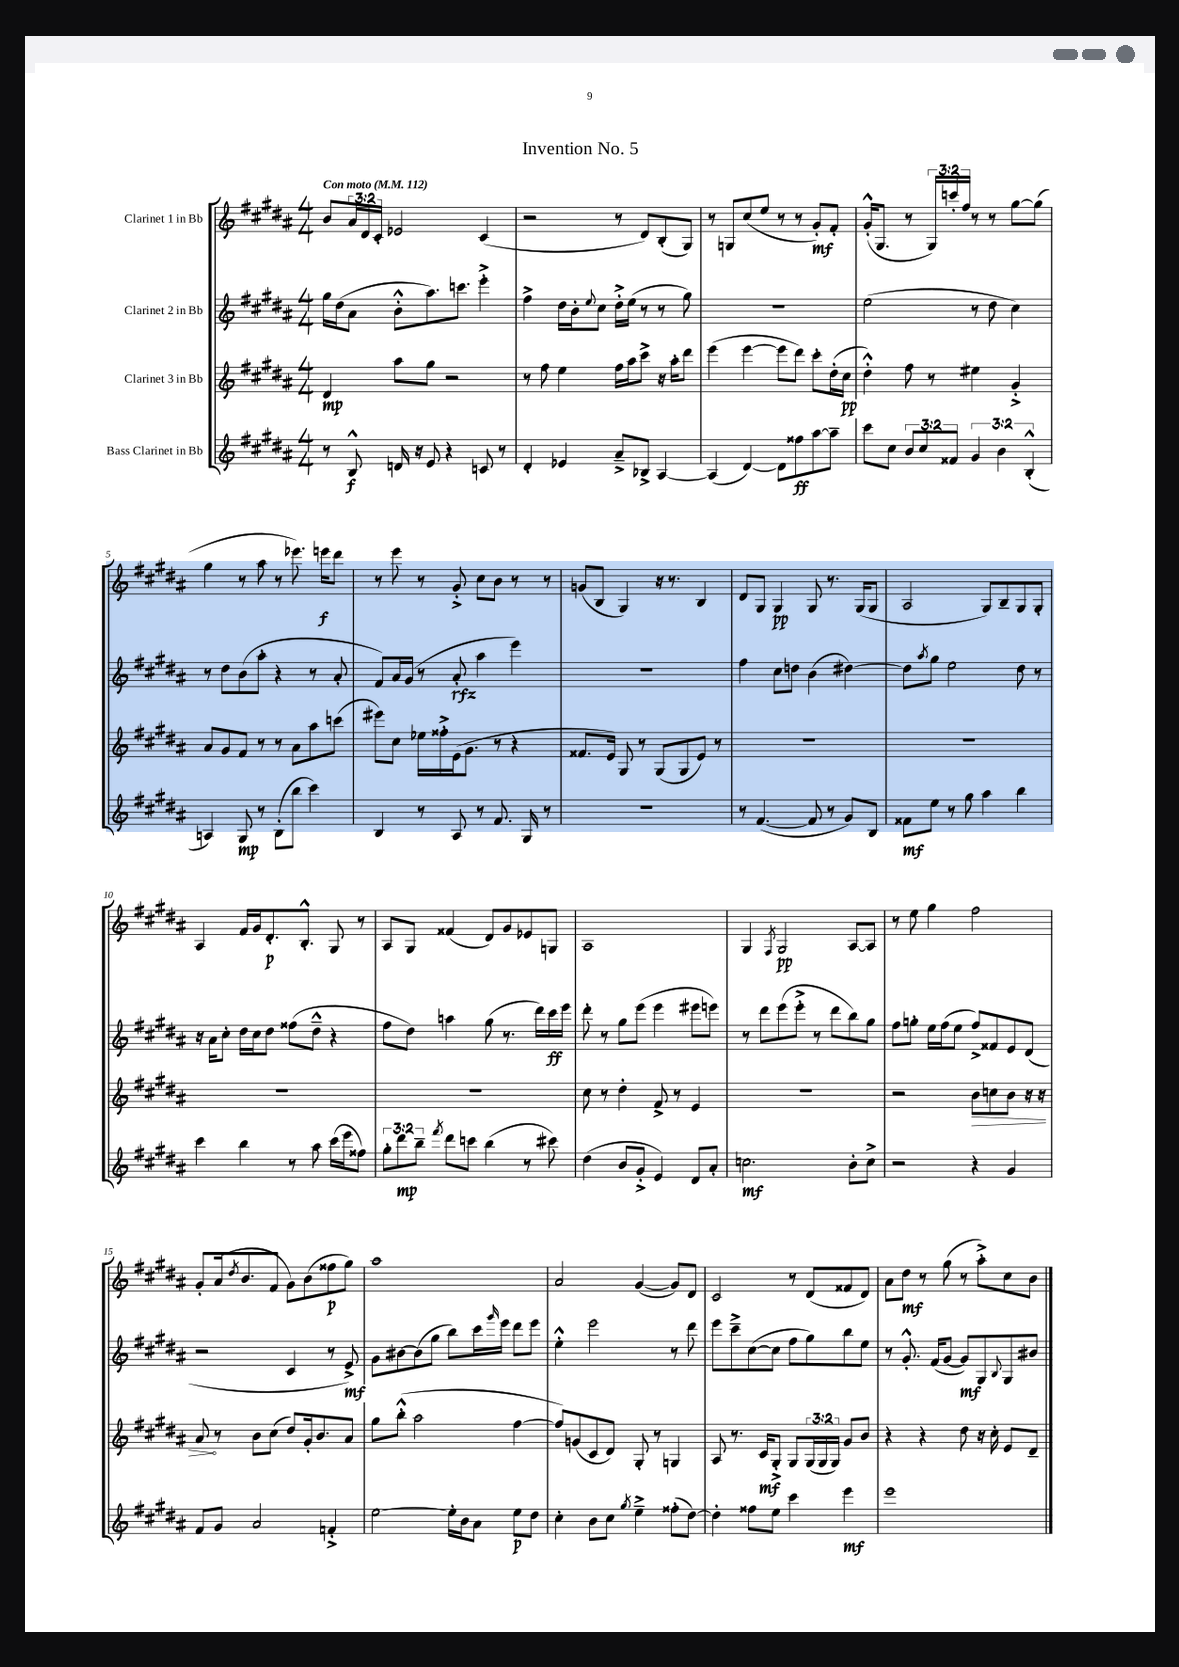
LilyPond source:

\header { title = "Invention No. 5" }
<<
\new StaffGroup <<
\new Staff = "s0" \with { instrumentName = "Clarinet 1 in Bb" } {
    \clef treble \key b \major \numericTimeSignature \time 4/4 \override Staff.TupletNumber.text = #tuplet-number::calc-fraction-text \tempo "Con moto" 4 = 112
    b'8 \tuplet 3/2 { ais'16 dis'16 cis'16-. } ees'2 cis'4( |
    r2 r8 dis'8) b8-.( gis8) |
    r8 g8 cis''8( e''8 r8 r8 gis'8-.\mf) fis'8-. |
    gis'16-.-^( gis8. r8 \tuplet 3/2 { gis16) c'''16-. fis''16 } r8 r8 gis''8~ gis''8( |
    gis''4 r8 ais''8 r8 ees'''8.) e'''16\f dis'''8 |
    r8 e'''8 r8 gis'8-.-> cis''8 b'8 r8 r8 |
    g'8( b8 gis4) r16 r8. b4 |
    dis'8 gis8 gis4\pp gis8 r8. gis16( gis8 |
    ais2 gis8) b8-- gis8 gis8-. |
    ais4 fis'16 gis'16 dis'8.-.\p b8.-.-^ gis8 r8 |
    ais8 gis8 fisis'4( dis'8) gis'8 ees'8 g8 |
    ais1 |
    gis4 \acciaccatura { fis8 } gis2\pp ais8~ ais8 |
    r8 e''8 gis''4 fis''2 |
    gis'8-. ais'16( \acciaccatura { dis''8 } b'8. fis'8 gis'8) b'8( fisis''8\p gis''8) |
    ais''1 |
    ais'2 gis'4~( gis'8) dis'8 |
    cis'2 r8 dis'8( fisis'8 dis'8) |
    ais'8 dis''8\mf r8 gis''8( r8 ais''8-.->) cis''8 b'8 \bar "|." |
}
\new Staff = "s1" \with { instrumentName = "Clarinet 2 in Bb" } {
    \clef treble \key b \major \numericTimeSignature \time 4/4
    gis''16 dis''16( ais'8 b'8-.-^ ais''8.) c'''8. e'''4-.-> |
    fis''4-> dis''16 b'16-. \appoggiatura { e''8 } cis''8 dis''16-.-> e''16( r8 r8 gis''8) |
    R1 |
    e''2( r8 dis''8 cis''4) |
    r8 dis''8 b'8( ais''8-. r4 r8 ais'8-. |
    fis'8) ais'16 gis'16( r8 ais'8-.\rfz ais''4 e'''4) |
    R1 |
    fis''4 cis''8 d''8 b'4( dis''4~) |
    dis''8 \acciaccatura { ais''8 } gis''8 e''2 dis''8 r8 |
    r16 ais'16 cis''8-. dis''16 cis''16 dis''8 fisis''8( dis''8---^ r4 |
    fis''8 dis''8) a''4 gis''8( r8. dis'''16) cis'''16\ff e'''16 |
    dis'''8-. r8 gis''8 e'''8( e'''4 eis'''8 e'''8) |
    r8 dis'''8 e'''8( e'''8-.-> r8 dis'''8 b''8) gis''8 |
    fis''8 g''8-. e''16 fis''16( e''8 fis''8->) fisis'8 e'8 dis'8( |
    r2 cis'4 r8 e'8->\mf) |
    gis'8 bis'8~ bis'8( gis''8 b''8) cis'''16 \grace { gis'''16 } e'''16 dis'''8 e'''8 |
    e''4-.-^ e'''2 r8 dis'''8 |
    e'''8 cis'''8---> cis''8~( cis''8 fis''8 gis''8) b''8 e''8 |
    r8 gis'8.-.-^ fis'16( gis'8~ gis'8\mf) gis8 \appoggiatura { b8 } gis8 bis'8 \bar "|." |
}
\new Staff = "s2" \with { instrumentName = "Clarinet 3 in Bb" } {
    \clef treble \key b \major \numericTimeSignature \time 4/4 \override Staff.TupletNumber.text = #tuplet-number::calc-fraction-text
    dis'4\mp ais''8 gis''8 r2 |
    r8 fis''8 e''4 fis''16 ais''16 cis'''8-> r16 ais''16-. dis'''8 |
    e'''4( e'''4~ e'''8 dis'''8) cis'''8-. dis''16-.( cis''16\pp |
    dis''4-.-^) fis''8 r8 eis''4 gis'4-.-> |
    ais'8 gis'8 fis'8 r8 r8 ais'8 ais''8 c'''8( |
    eis'''8) cis''8 ees''16 fisis''16-.-> e'16( gis'8. r8 r4 |
    fisis'8. e'16) gis8 r8 gis8( gis8 e'8) r8 |
    R1 |
    R1 |
    R1 |
    R1 |
    cis''8 r8 dis''4-. fis'8-> r8 e'4 |
    R1 |
    r2 \once \override Hairpin.circled-tip = ##t b'8\> c''8 b'8 r16 r16 |
    ais'8\! r8 b'8 cis''8( dis''8) gis'16-. b'8. ais'8 |
    gis''8 b''8-.-^( ais''2 fis''4~ |
    fis''8) g'8( cis'8 dis'8) gis8-. r8 g4 |
    ais8 r8. cis'16\mf gis8-.-> gis8 \tuplet 3/2 { gis16( gis16 gis16) } gis'8 b'8 |
    r4 r4 dis''8 r16 cis''16-. e'8 dis'8-- \bar "|." |
}
\new Staff = "s3" \with { instrumentName = "Bass Clarinet in Bb" } {
    \clef treble \key b \major \numericTimeSignature \time 4/4 \override Staff.TupletNumber.text = #tuplet-number::calc-fraction-text
    r8 b8-^\f d'16 r16 e'8 r4 c'8 r8 |
    dis'4-. ees'4 ais'8---> bes8-> ais4~ |
    ais4( dis'4~) dis'8 fisis''8\ff ais''8~ ais''8-- |
    cis'''8 cis''8 \tuplet 3/2 { b'8 cis''8 fisis'8 } \tuplet 3/2 { gis'4 b'4 b4-.-^( } |
    a4) gis8\mp r8 b8-.( b''8 cis'''4) |
    b4 r8 ais8 r8 fis'8. gis16 r8 |
    R1 |
    r8 fis'4.~( fis'8 r8 gis'8) b8 |
    fisis'8\mf e''8 r8 gis''8 ais''4 b''4 |
    cis'''4 b''4 r8 ais''8 cis'''16( e'''16 fisis''8) |
    \tuplet 3/2 { gis''8-. dis'''8\mp b''8-- } \acciaccatura { fis'''8 } dis'''8 c'''8 b''4( r8 cis'''8) |
    dis''4( b'8 gis'8-.-> e'4) dis'8 ais'8-. |
    c''2.\mf b'8-. c''8-> |
    r2 r4 gis'4 |
    fis'8 gis'8 ais'2 f'4-.-> |
    e''2~ e''16-. b'16 ais'8 e''8\p dis''8 |
    cis''4-. b'8 cis''8 \acciaccatura { gis''8 } e''4---> fisis''8-.( dis''8~) |
    dis''4-. fisis''8 e''8 cis'''4 e'''4\mf |
    e'''1 \bar "|." |
}
>>
>>
